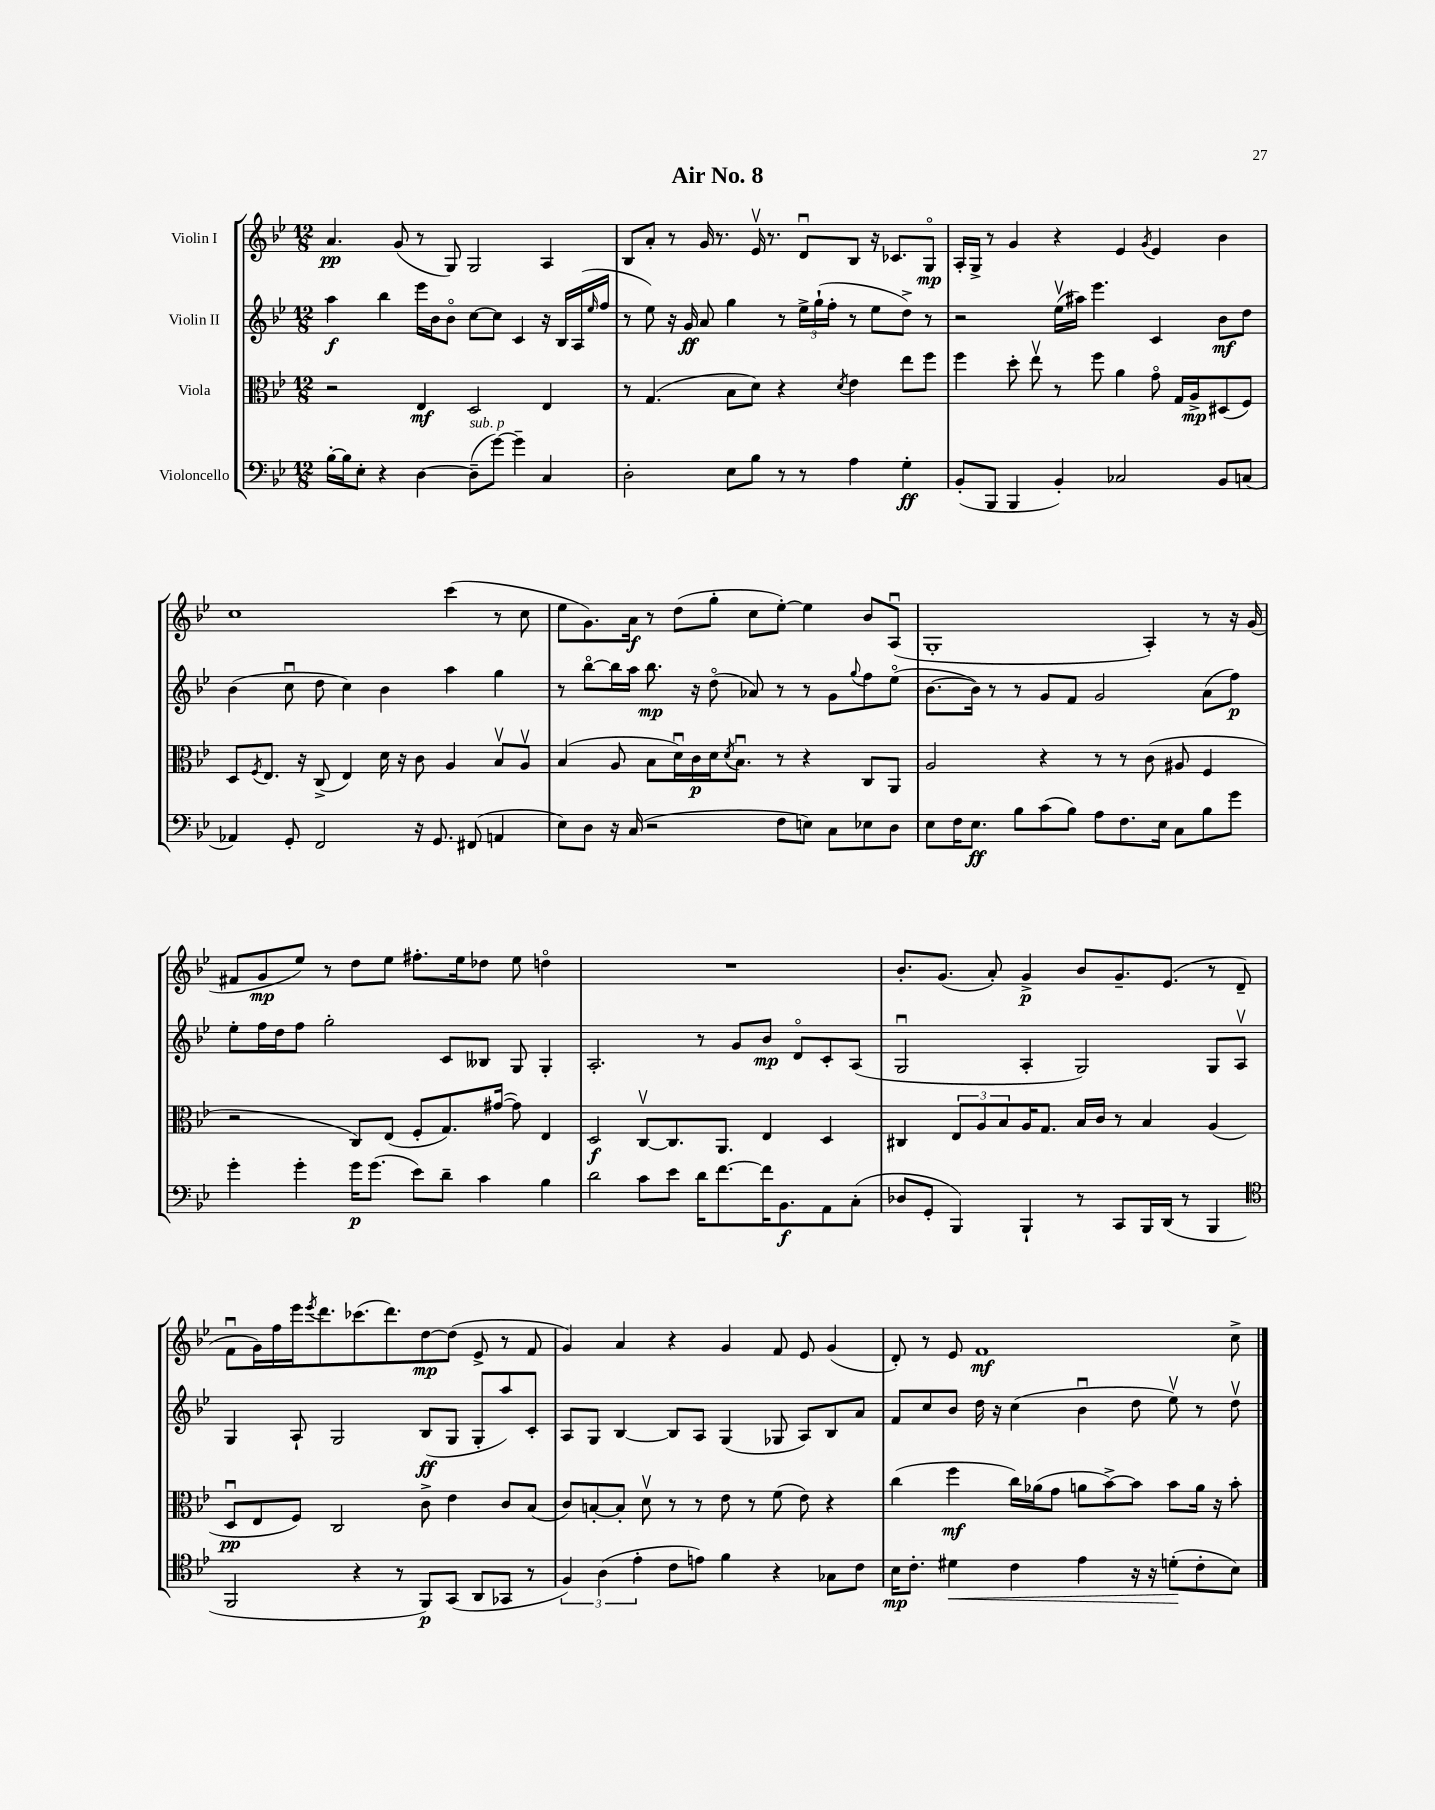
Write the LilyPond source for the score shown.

\header { title = "Air No. 8" }
<<
\new StaffGroup <<
\new Staff = "s0" \with { instrumentName = "Violin I" } {
    \clef treble \key bes \major \numericTimeSignature \time 12/8
    a'4.\pp g'8( r8 g8) g2 a4 |
    bes8 a'8-. r8 g'16 r8. ees'16\upbow r8. d'8\downbow bes8 r16 ces'8. g8\flageolet\mp |
    a16-. g16-> r8 g'4 r4 ees'4 \acciaccatura { g'8 } ees'4 bes'4 |
    c''1 c'''4( r8 c''8 |
    ees''8 g'8.) a'16\f r8 d''8( g''8-. c''8 ees''8~-.) ees''4 bes'8 a8\downbow( |
    g1-. a4-.) r8 r16 g'16( |
    fis'8 g'8\mp ees''8) r8 d''8 ees''8 fis''8.-. ees''16 des''8 ees''8 d''4\flageolet |
    R1. |
    bes'8.-. g'8.( a'8-.) g'4->\p bes'8 g'8.-- ees'8.( r8 d'8-- |
    f'8\downbow g'16) f''16 ees'''16 \acciaccatura { ees'''8 } d'''8. ces'''8.( d'''8.) d''8~\mp d''8( ees'8-> r8 f'8 |
    g'4) a'4 r4 g'4 f'8 ees'8 g'4( |
    d'8-.) r8 ees'8 f'1\mf c''8-> \bar "|." |
}
\new Staff = "s1" \with { instrumentName = "Violin II" } {
    \clef treble \key bes \major \numericTimeSignature \time 12/8
    a''4\f bes''4 ees'''16 bes'16 bes'8\flageolet c''8~ c''8 c'4 r16 bes16 a16( \grace { ees''16 } f''16 |
    r8 ees''8) r16 g'16\ff a'8 g''4 r8 \tuplet 3/2 { ees''16-> g''16-!( f''16-. } r8 ees''8 d''8->) r8 |
    r2 ees''16\upbow( ais''16) ees'''4. c'4 bes'8\mf d''8 |
    bes'4( c''8\downbow d''8 c''4) bes'4 a''4 g''4 |
    r8 bes''8~\flageolet bes''16 a''16 bes''8.\mp r16 d''8\flageolet( aes'8) r8 r8 g'8 \appoggiatura { g''8 } f''8 ees''8\flageolet( |
    bes'8.~ bes'16) r8 r8 g'8 f'8 g'2 a'8( f''8\p) |
    ees''8-. f''16 d''16 f''8 g''2-. c'8 beses8 g8 g4-. |
    a2.-. r8 g'8 bes'8\mp d'8\flageolet c'8-. a8( |
    g2\downbow a4-. g2) g8 a8\upbow |
    g4 a8-! g2 bes8\ff( g8 g8-. a''8) c'8-. |
    a8 g8 bes4~ bes8 a8 g4( ges8 a8) bes8 a'8 |
    f'8 c''8 bes'8 d''16 r16 c''4( bes'4\downbow d''8 ees''8\upbow) r8 d''8\upbow \bar "|." |
}
\new Staff = "s2" \with { instrumentName = "Viola" } {
    \clef alto \key bes \major \numericTimeSignature \time 12/8
    r2 ees4\mf d2 ees4 |
    r8 g4.( bes8 d'8) r4 \acciaccatura { d'8 } ees'4 ees''8 f''8 |
    f''4 d''8-. ees''8\upbow r8 f''8 a'4 g'8\flageolet g16 a16->\mp dis8( f8) |
    d8 \acciaccatura { f8 } ees8. r16 c8->( ees4) d'16 r16 c'8 a4 bes8\upbow a8\upbow |
    bes4( a8 bes8 d'16\downbow) c'16\p d'16 \acciaccatura { d'8 } bes8.\downbow r8 r4 c8 a,8 |
    a2 r4 r8 r8 c'8( ais8 f4 |
    r2 c8) ees8( f8-. g8.) gis'16~( gis'8) ees4 |
    d2\f c8~\upbow c8. a,8. ees4 d4 |
    cis4 \tuplet 3/2 { ees8 a8 bes8 } a16 g8. bes16 c'16 r8 bes4 a4( |
    d8\downbow\pp ees8 f8) c2 c'8-> ees'4 c'8 bes8( |
    c'8) b8~-. b8-. d'8\upbow r8 r8 ees'8 r8 f'8( ees'8) r4 |
    c''4( f''4\mf c''16) aes'16( g'8 a'8 bes'8~->) bes'8 bes'8 a'16 r16 bes'8-. \bar "|." |
}
\new Staff = "s3" \with { instrumentName = "Violoncello" } {
    \clef bass \key bes \major \numericTimeSignature \time 12/8
    bes16~-. bes16 ees8-. r4 d4~ d8--^\markup { \italic "sub. p" }( g'8~) g'4-- c4 |
    d2-. ees8 bes8 r8 r8 a4 g4-.\ff |
    bes,8-.( bes,,8 bes,,4 bes,4-.) ces2 bes,8 c8( |
    aes,4) g,8-. f,2 r16 g,8. fis,8( a,4 |
    ees8) d8 r16 c16( r2 f8 e8) c8 ees8 d8 |
    ees8 f16 ees8.\ff bes8 c'8( bes8) a8 f8. ees16 c8 bes8 g'8 |
    g'4-. g'4-. g'16\p g'8.( ees'8) d'8-- c'4 bes4 |
    d'2 c'8 ees'8 d'16 f'8.~ f'16 bes,8.\f a,8 c8-.( |
    des8 g,8-. bes,,4) bes,,4-! r8 c,8 bes,,16 d,16( r8 bes,,4 |
    \clef tenor f,2 r4 r8 f,8\p) g,8( a,8 ges,8 r8 |
    \tuplet 3/2 { f4) a4( ees'4-. } c'8 e'8) f'4 r4 ges8 c'8 |
    bes16\mp c'8.-. dis'4\< c'4 ees'4 r16 r16 d'8-.\!( c'8-. bes8) \bar "|." |
}
>>
>>
\layout { \context { \Score \remove "Bar_number_engraver" } }
